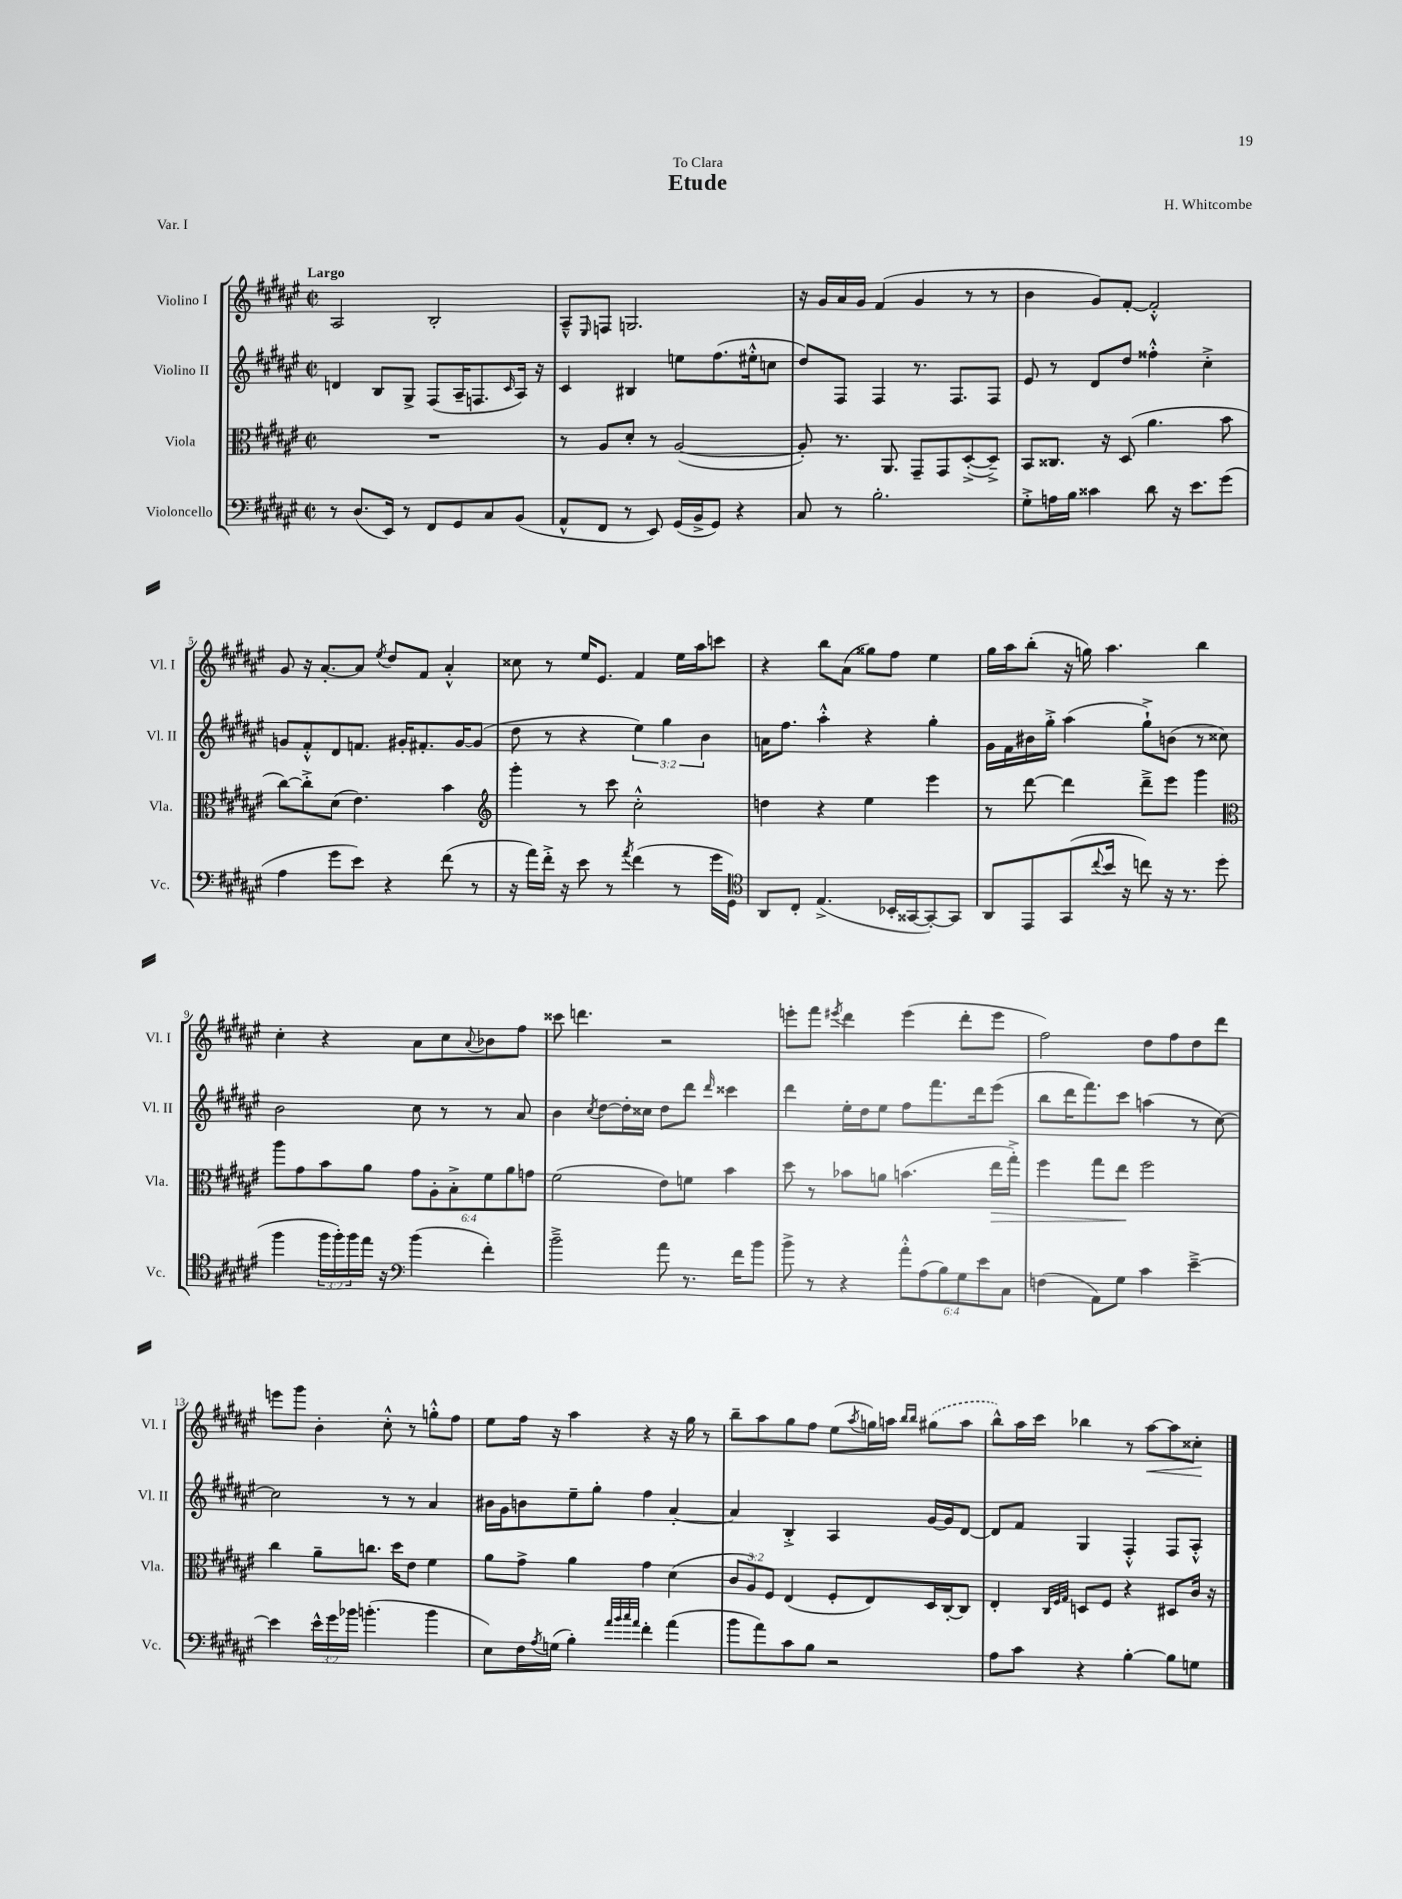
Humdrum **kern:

**kern	**kern	**kern	**kern
*staff4	*staff3	*staff2	*staff1
*clefF4	*clefC3	*clefG2	*clefG2
*k[f#c#g#d#a#e#]	*k[f#c#g#d#a#e#]	*k[f#c#g#d#a#e#]	*k[f#c#g#d#a#e#]
*M2/2	*M2/2	*M2/2	*M2/2
*met(c|)	*met(c|)	*met(c|)	*met(c|)
8r	1r	4d	2A#
(8.D#	.	.	.
.	.	8B	.
16EE#)	.	.	.
8r	.	8G#^	.
8FF#	.	(8F#	2B'
8GG#	.	16A#~	.
.	.	8.F	.
8C#	.	.	.
.	.	16qqc#	.
(8BB	.	16A#)	.
.	.	16r	.
=	=	=	=
8AA#^^	8r	4c#	8A#~^^
.	.	.	16qqE#
8FF#	8A#	.	8F
8r	8d#'	4B#	2.G
8EE#)	8r	.	.
(16GG#	([2A#	8ee	.
16BB^	.	.	.
8GG#)	.	(8.ff#	.
4r	.	.	.
.	.	16ee#'^^	.
.	.	8cc	.
=	=	=	=
8C#	8A#'])	8dd#)	16r
.	.	.	16g#
8r	8.r	8F#	16a#
.	.	.	16g#
2.B'	.	4F#	(4f#
.	8.AA#	.	.
.	8GG#~	8.r	4g#
.	8GG#	.	.
.	.	8.F#	.
.	([8D#'^	.	8r
.	8D#~^])	8F#	8r
=	=	=	=
8G#'^	8BB	8e#	4b
16A	8.C##	8r	.
16B	.	.	.
4c##	.	8d#	8g#)
.	16r	.	.
.	(8D#	8dd#	[8f#'
8d#	4.a#	4ff##'^^	2f#'^^]
16r	.	.	.
8.e#	.	.	.
.	.	4cc#'^	.
(8g#	8b	.	.
=	=	=	=
4A#	[8cc#)	8g	8g#
.	8cc#'^]	8f#'^^	16r
.	.	.	[8.a#'
8g#	(8d#	8d#	.
8e#)	4.e#)	8.f	8a#]
.	.	.	8qee#
4r	.	.	8dd#
.	.	16g#'	.
.	.	8.f#'	8f#
(8f#	4b	.	4a#'^^
.	.	[16g#	.
8r	.	(8g#]	.
=	=	=	=
*	*clefG2	*	*
16r	4ggg#'	8dd#	8cc##
16a#)	.	.	.
16f#'^	.	8r	8r
16r	.	.	.
8e#	8r	4r	16ee#
.	.	.	8.e#
8r	8ccc#	.	.
8qa#	.	.	.
(4f#	2cc#'^^	6ee#)	4f#
.	.	6gg#	.
8r	.	.	16ee#
.	.	.	16aa#
.	.	6b	.
16g#	.	.	8ccc
16GG#)	.	.	.
=	=	=	=
*clefC4	*	*	*
8AA#	4dd	16a	4r
.	.	8.ff#	.
8C#'	.	.	.
(4.E#^	4r	4aa#'^^	8bb
.	.	.	(8a#
.	4ee#	4r	8gg##)
16BB-'	.	.	8ff#
[16GG##	.	.	.
8GG##'_)	4eee#	4gg#'	4ee#
8GG##]	.	.	.
=	=	=	=
8AA#	8r	16g#	16gg#
.	.	16f#	16aa#
8EE#	[8ddd#	16b#	(8bb'
.	.	16gg#'^	.
(8GG#	4ddd#]	(4aa#	16r
.	.	.	16gg)
8qqcc#	.	.	.
16b	.	.	4.aa#
16r	.	.	.
8cc)	8ddd#~^	8gg#`^)	.
16r	8eee#	(8b	.
8.r	.	.	.
.	4ggg#	8r	4bb
(8dd#	.	8cc##)	.
=	=	=	=
*	*clefC3	*	*
4ff#	8aa#	2b	4cc#'
.	8g#	.	.
24ff#	8b	.	4r
24ff#')	.	.	.
24ff#	.	.	.
16ee#	8a#	.	.
16r	.	.	.
*clefF4	*	*	*
(4b	12g#	8cc#	8a#
.	12A#'	.	.
.	.	8r	8cc#
.	12B'^	.	.
.	.	.	8qqa#
4f#')	12f#	8r	8b-
.	12a#	.	.
.	.	8a#	8ff#
.	12g	.	.
=	=	=	=
2b~^	(2f#	4b	8ccc##
.	.	.	4.ddd
.	.	8qcc#	.
.	.	[8dd#	.
.	.	16dd#']	.
.	.	16cc##	.
8a#	8e#)	8dd#	2r
8.r	8f	8ddd#	.
.	.	16qqddd#	.
.	4b	4ccc##	.
16f#	.	.	.
8b	.	.	.
=	=	=	=
8b^	8dd#	4ddd#	8eee'
8r	8r	.	8fff#
.	.	.	8qeee#
4r	8b-	16ee#'	4ddd#
.	.	16dd#	.
.	8a	8ee#	.
12a#'^^	(4.b	8ff#	(4eee#
(12A#	.	.	.
.	.	8.fff#	.
12B)	.	.	.
12G#	.	.	8ddd#'
.	.	16ddd#	.
12e#	.	.	.
.	16ee#	(8eee#	8eee#
12C#	.	.	.
.	16gg#'^)	.	.
=	=	=	=
(4F	4ff#	8bb	2ff#)
.	.	16ddd#	.
.	.	8.fff#)	.
8AA#)	8gg#	.	.
8G#	8ee#	8ccc#	.
4c#	2ff#	(4aa	8dd#
.	.	.	8ff#
[4e#~^	.	8r	8dd#
.	.	[8cc#)	8ddd#
=	=	=	=
4e#]	4cc#	2cc#]	8eee
.	.	.	8ggg#
24e#^^	8a#~	.	4b'
24g#	.	.	.
24b-	.	.	.
(4.b'	8.cc	.	.
.	.	8r	8cc#'^^
.	16dd#	.	.
.	8e#	8r	8r
4b	4f#	4a#	8gg'^^
.	.	.	8ff#
=	=	=	=
8E#)	8a#	16b#	8ee#
.	.	16g#	.
16F#	8g#^	8b	16ff#
8qA#	.	.	.
(16G	.	.	16r
4B')	4a#	8ee#~	4aa#
.	.	8gg#'	.
32qqa#	.	.	.
32qqb	.	.	.
32qqcc#	.	.	.
32qqa#	.	.	.
4f#'	4g#	4ff#	4r
(4a#	(4d#	[4a#'	16r
.	.	.	16gg#
.	.	.	8r
=	=	=	=
8b	12c#	4a#]	8bb~
.	12A#)	.	.
8a#)	.	.	8aa#
.	12F#	.	.
8c#	(4E#	4B'^	8gg#
8B	.	.	8ff#
2r	8F#'	4A#	(8ee#
.	.	.	8qaa#
.	8E#)	.	16gg)
.	.	.	16aa
.	.	.	16qqbb
.	.	.	16qqbb
.	16D#	[16g#	(8gg#
.	[16C#'	16g#]	.
.	8C#]	[8d#	8aa
=	=	=	=
8A#	4E#'	8d#]	8bb^^)
8c#	.	8f#	16aa#
.	.	.	16ccc#
.	32qqC#	.	.
.	32qqF#	.	.
.	32qqG#	.	.
4r	8D	4G#	4bb-
.	8F#	.	.
[4B'	4r	4F#'^^	8r
.	.	.	[8aa#
8B]	8D#	8F#	8aa#]
8G	16c#	8A#'^^	8cc##'
.	16r	.	.
==	==	==	==
*-	*-	*-	*-
